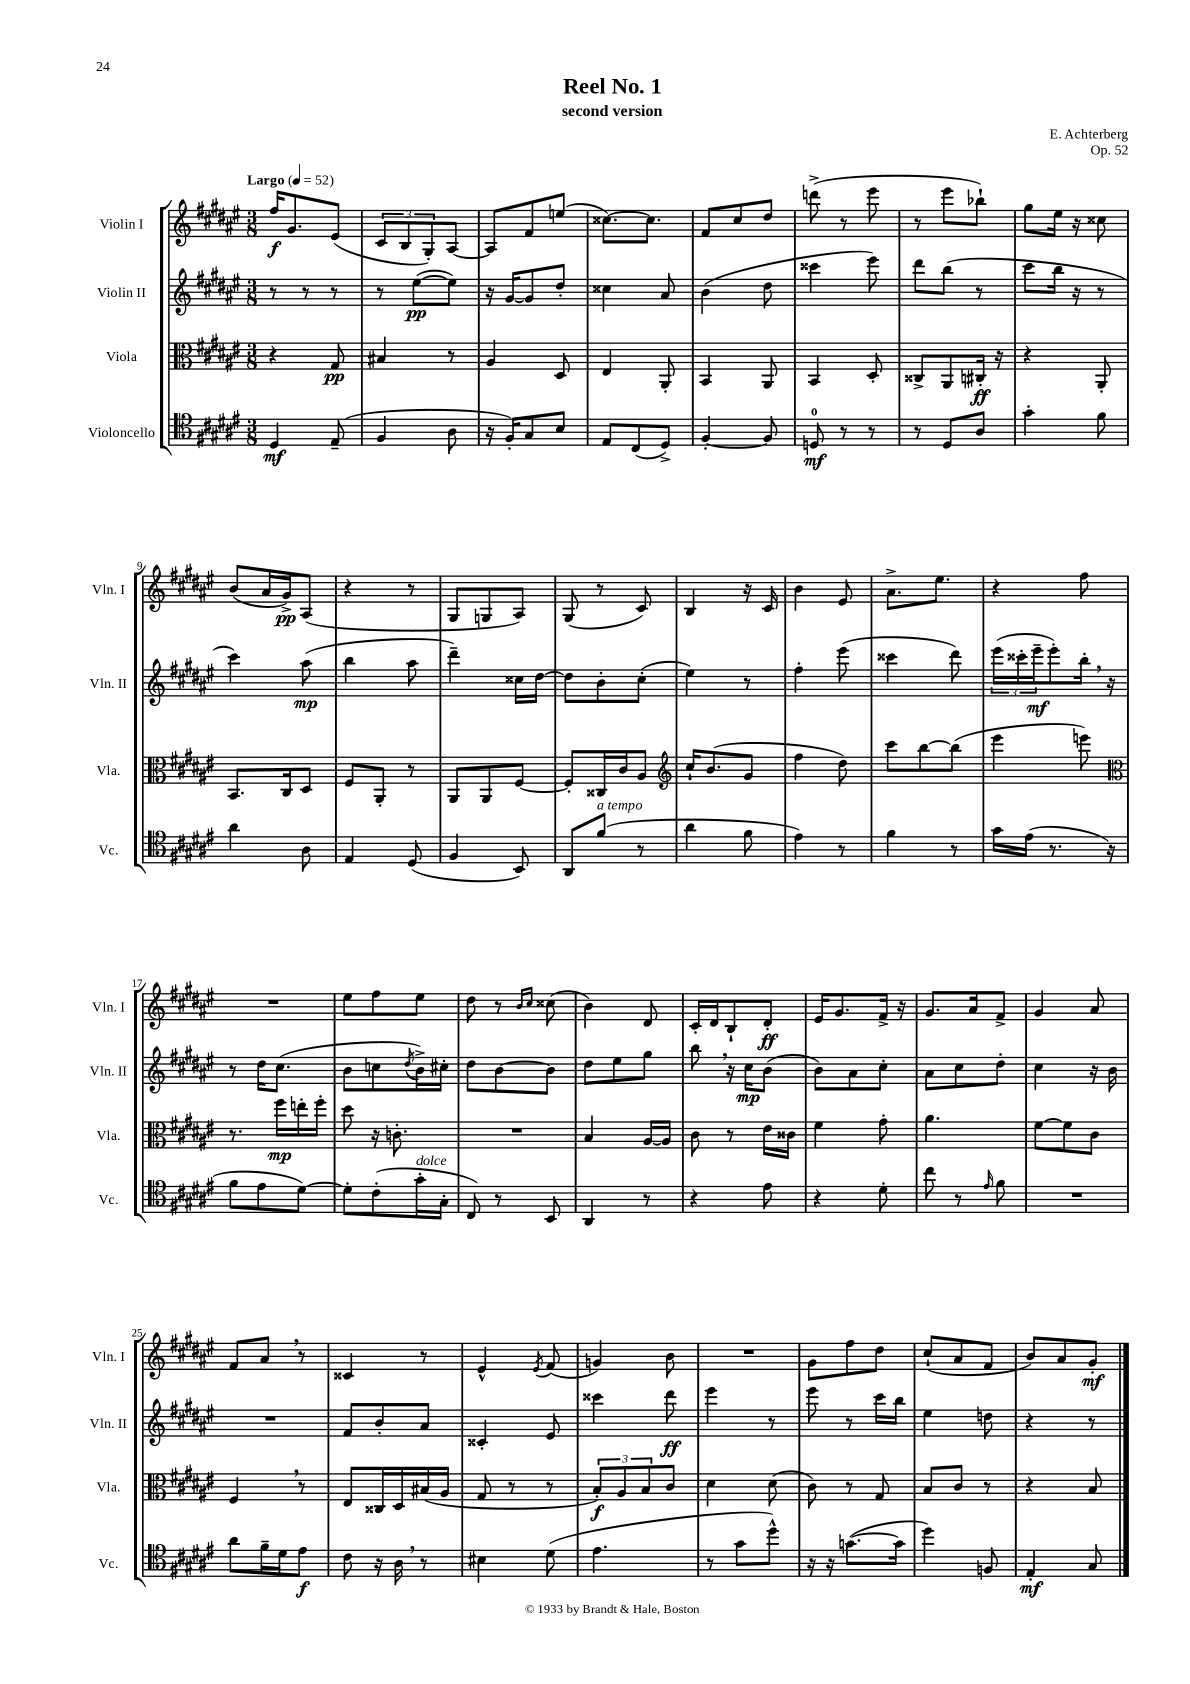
\header { title = "Reel No. 1" composer = "E. Achterberg" subtitle = "second version" opus = "Op. 52" }
<<
\new StaffGroup <<
\new Staff = "s0" \with { instrumentName = "Violin I" shortInstrumentName = "Vln. I" } {
    \clef treble \key fis \major \numericTimeSignature \time 3/8 \tempo "Largo" 4 = 52
    fis''16\f gis'8. eis'8( |
    \tuplet 3/2 { cis'8 b8 gis8-.) } ais8~ |
    ais8 fis'8 e''8( |
    cisis''8.~) cisis''8. |
    fis'8 cis''8 dis''8 |
    d'''8->( r8 eis'''8 |
    r8 eis'''8 bes''8-!) |
    gis''8 eis''16 r16 cisis''8 |
    b'8( ais'16 gis'16->\pp) ais8( |
    r4 r8 |
    gis8 g8 ais8) |
    gis8( r8 cis'8) |
    b4 r16 cis'16 |
    b'4 eis'8 |
    ais'8.-> eis''8. |
    r4 fis''8 |
    R4. |
    eis''8 fis''8 eis''8 |
    dis''8 r8 \grace { b'16 cis''16 } cisis''8( |
    b'4) dis'8 |
    cis'16-. dis'16 b8-! dis'8-.\ff |
    eis'16 gis'8. fis'16-> r16 |
    gis'8. ais'16 fis'8-> |
    gis'4 ais'8 |
    fis'8 ais'8 \breathe r8 |
    cisis'4 r8 |
    eis'4-^ \acciaccatura { eis'8 } fis'8( |
    g'4) b'8 |
    R4. |
    gis'8 fis''8 dis''8 |
    cis''8-!( ais'8 fis'8 |
    b'8) ais'8 gis'8-.\mf \bar "|." |
}
\new Staff = "s1" \with { instrumentName = "Violin II" shortInstrumentName = "Vln. II" } {
    \clef treble \key fis \major \numericTimeSignature \time 3/8
    r8 r8 r8 |
    r8 eis''8~\pp( eis''8) |
    r16 gis'16~ gis'8 dis''8-. |
    cisis''4 ais'8 |
    b'4( dis''8 |
    cisis'''4 eis'''8) |
    dis'''8 b''8( r8 |
    cis'''8 b''16 r16 r8 |
    cis'''4) ais''8\mp( |
    b''4 ais''8 |
    dis'''4--) cisis''16 dis''16~ |
    dis''8 b'8-. cis''8-.( |
    eis''4) r8 |
    fis''4-. eis'''8( |
    cisis'''4 dis'''8) |
    \tuplet 3/2 { eis'''16( cisis'''16-. eis'''16--\mf } eis'''8-.) b''16-. \breathe r16 |
    r8 dis''16 cis''8.( |
    b'8 c''8 \acciaccatura { dis''8 } b'16->) cis''16-. |
    dis''8 b'8~ b'8 |
    dis''8 eis''8 gis''8 |
    b''8 \breathe r16 cis''16\mp b'8( |
    b'8) ais'8 cis''8-. |
    ais'8 cis''8 dis''8-. |
    cis''4 r16 b'16 |
    R4. |
    fis'8 b'8-. ais'8 |
    cisis'4-. eis'8 |
    cisis'''4 dis'''8\ff |
    eis'''4 r8 |
    eis'''8 r8 cis'''16 b''16 |
    eis''4 d''8 |
    r4 r8 \bar "|." |
}
\new Staff = "s2" \with { instrumentName = "Viola" shortInstrumentName = "Vla." } {
    \clef alto \key fis \major \numericTimeSignature \time 3/8
    r4 gis8\pp |
    bis4 r8 |
    ais4 dis8 |
    eis4 ais,8-. |
    b,4 ais,8 |
    b,4 dis8-. |
    cisis8-> ais,8 cis16-.\ff r16 |
    r4 ais,8-. |
    b,8. cis16 dis8 |
    fis8 ais,8-. r8 |
    ais,8 ais,8 fis8~ |
    fis8-. cisis16 cis'16 ais8 |
    \clef treble cis''16-! b'8.( gis'8 |
    fis''4 dis''8) |
    cis'''8 b''8~ b''8( |
    eis'''4 e'''8) |
    \clef alto r8. fis''16\mp e''16-. fis''16-. |
    dis''8 r16 c'8.-. |
    R4. |
    b4 ais16~ ais16 |
    cis'8 r8 eis'16 cisis'16 |
    fis'4 gis'8-. |
    ais'4. |
    fis'8~ fis'8 cis'8 |
    fis4 \breathe r8 |
    eis8 cisis16 dis16 bis16( ais16 |
    gis8 r8 r8 |
    \tuplet 3/2 { b8-.\f) ais8 b8 } cis'8 |
    dis'4 dis'8( |
    cis'8) r8 gis8 |
    b8 cis'8 r8 |
    r4 b8 \bar "|." |
}
\new Staff = "s3" \with { instrumentName = "Violoncello" shortInstrumentName = "Vc." } {
    \clef tenor \key fis \major \numericTimeSignature \time 3/8
    dis4\mf eis8--( |
    fis4 ais8 |
    r16 fis16-.) gis8 b8 |
    eis8 cis8( dis8->) |
    fis4~-. fis8 |
    d8-0\mf r8 r8 |
    r8 dis8 ais8 |
    gis'4-. fis'8 |
    ais'4 ais8 |
    eis4 dis8( |
    fis4 b,8) |
    ais,8 fis'8^\markup { \italic "a tempo" }( r8 |
    ais'4 fis'8 |
    eis'4) r8 |
    fis'4 r8 |
    gis'16 eis'16( r8. r16 |
    fis'8 eis'8 dis'8~) |
    dis'8-. cis'8-.( gis'16-.^\markup { \italic "dolce" } gis16-. |
    cis8) r8 b,8 |
    ais,4 r8 |
    r4 eis'8 |
    r4 dis'8-. |
    cis''8 r8 \grace { eis'16 } fis'8 |
    R4. |
    ais'8 fis'16-- dis'16 eis'8\f |
    cis'8 r16 ais16 \breathe r8 |
    bis4 dis'8( |
    eis'4. |
    r8 gis'8 dis''8-^) |
    r16 r16 g'8.~( g'16 |
    dis''4) f8 |
    eis4-.\mf gis8 \bar "|." |
}
>>
>>
